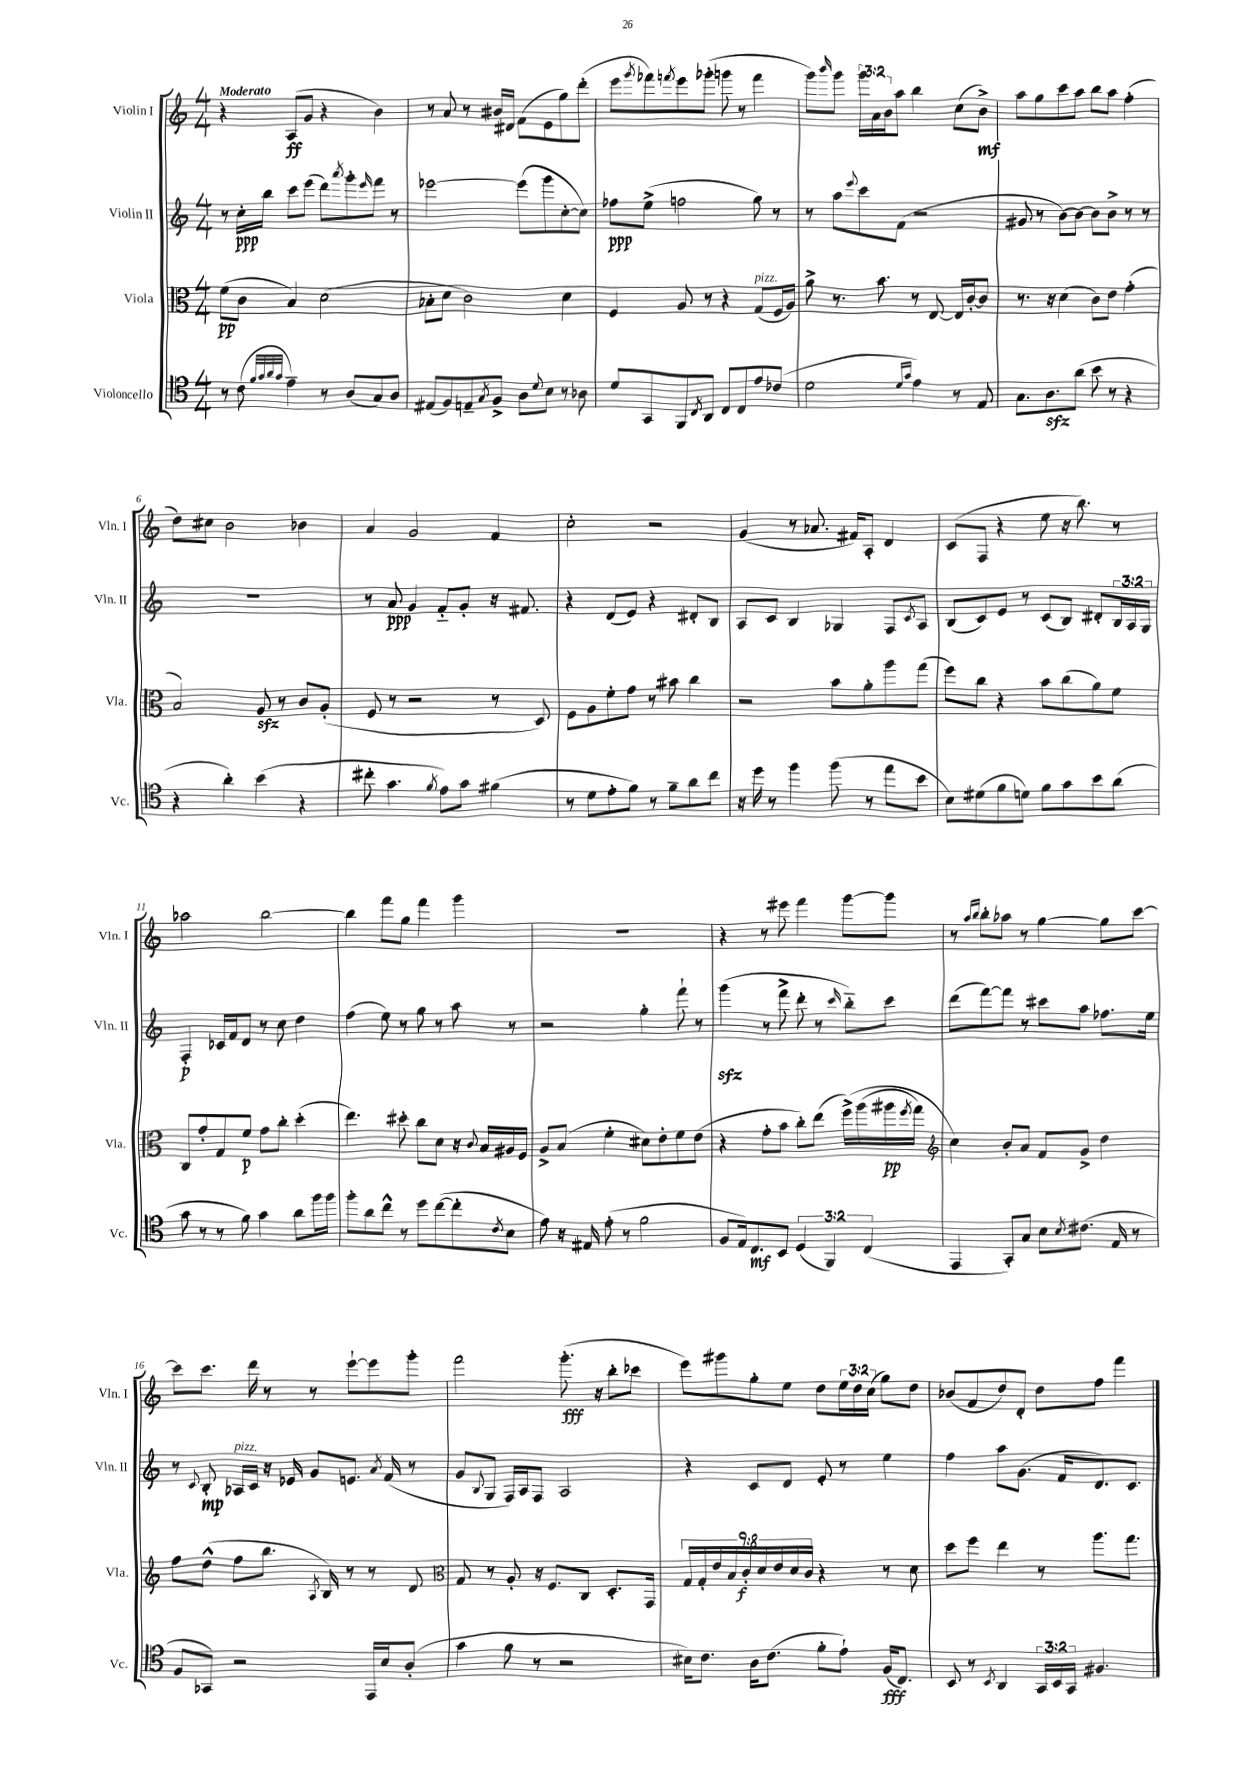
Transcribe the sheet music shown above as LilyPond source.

<<
\new StaffGroup <<
\new Staff = "s0" \with { instrumentName = "Violin I" shortInstrumentName = "Vln. I" } {
    \clef treble \key c \major \numericTimeSignature \time 4/4 \override Staff.TupletNumber.text = #tuplet-number::calc-fraction-text \tempo "Moderato"
    r4 a8\ff( g'8 r4 b'4) |
    r8 a'8 r8 bis'16 dis'16 f'8( e'8 g''8) d'''8-.( |
    e'''8 \acciaccatura { g'''8 } fes'''8) \acciaccatura { f'''8 } e'''8 ges'''8-.( g'''8 r8 f'''4 |
    g'''8) \grace { b'''16 } g'''8 \tuplet 3/2 { g'''16 a'16 b'16 } a''8 b''4 c''8( b'8->\mf) |
    a''8 g''8 c'''8 a''8 b''8 a''8 f''4-.( |
    d''8) cis''8 b'2 bes'4 |
    a'4 g'2 f'4 |
    c''2-. r2 |
    g'4( r8 aes'8. fis'16) a8-. d'4 |
    c'8( f8 r4 e''8 r16 b''8.) r8 |
    aes''2 b''2~ |
    b''4 f'''8 g''8 f'''4 g'''4 |
    R1 |
    r4 r8 eis'''8 f'''4 g'''8~ g'''8 |
    r8 \grace { a''16 b''16 } b''8-. aes''8 r8 g''4~ g''8 c'''8~ |
    c'''8 c'''8. d'''16 r8 r8 e'''8~-! e'''8 g'''8-. |
    f'''2 g'''8.-.\fff( r16 b''8-. ces'''8 |
    e'''8) gis'''8 g''8-. e''8 d''8 \tuplet 3/2 { e''16 d''16 c''16( } g''8) d''8 |
    bes'8( f'8 d''8) d'8-. d''8 f''8 f'''4 \bar "|." |
}
\new Staff = "s1" \with { instrumentName = "Violin II" shortInstrumentName = "Vln. II" } {
    \clef treble \key c \major \numericTimeSignature \time 4/4 \override Staff.TupletNumber.text = #tuplet-number::calc-fraction-text
    r8 c''16-.\ppp b''16 c'''8 e'''8( d'''8) \acciaccatura { a'''8 } g'''8-. \grace { e'''16 } f'''8 r8 |
    ees'''2~ ees'''8( g'''8 c''8~-. c''8) |
    fes''8\ppp e''8->( f''2 g''8) r8 |
    r8 a''8 \appoggiatura { e'''8 } c'''8 f'8( r2 |
    gis'8 r8 b'8~) b'8~ b'8 b'8-> r8 r8 |
    R1 |
    r8 a'8\ppp g'4 f'8-_ g'8-. r16 fis'8. |
    r4 d'8( e'8) r4 dis'8-. b8 |
    a8 c'8 b4 ges4 f8 \acciaccatura { c'8 } a8 |
    b8( c'8) e'8 r8 c'8( b8) dis'8-. \tuplet 3/2 { b16 a16 g16 } |
    f4-.\p ces'16 f'16 d'8 r8 c''8 d''4 |
    f''4( e''8) r8 g''8 r8 a''8 r8 |
    r2 g''4-. f'''8-! r8 |
    g'''4\sfz( r8 f'''8-> d'''8-. r8 \grace { c'''16 } b''8-_) c'''8 |
    d'''8( f'''8~) f'''8 r8 cis'''8 a''8 fes''8. e''16 |
    r8 \appoggiatura { c'8 } b8-.\mp aes16^\markup { \italic "pizz." } c'16 r16 ees'16 g'8 e'8. \acciaccatura { a'8 } f'16( r8 |
    g'8 \appoggiatura { b8 } g8 f16) a16 f8 a2 |
    r4 c'8 d'8 e'8-. r8 e''4 |
    f''4 a''8 g'8.( f'16 d'8.) c'8. \bar "|." |
}
\new Staff = "s2" \with { instrumentName = "Viola" shortInstrumentName = "Vla." } {
    \clef alto \key c \major \numericTimeSignature \time 4/4 \override Staff.TupletNumber.text = #tuplet-number::calc-fraction-text
    f'8\pp( c'8 b4) d'2( |
    bes8-. d'8 c'2) d'4 |
    f4 a8 r8 r4 g8^\markup { \italic "pizz." }( f16 a16) |
    a'8-> r8. b'8. r8 e8~ e16 c'16~-. c'8 |
    r8. r16 d'4( c'8) e'8 g'4-.( |
    b2) a8\sfz r8 c'8 a8-.( |
    f8 r8 r2 r8 d8) |
    f8 a8 f'8-. g'8 r8 bis'8 c''4 |
    r2 b'8 a'8-. a''8 g''8( |
    f''8) c''8 r4 b'8 c''8( a'8) f'8 |
    c8 g'8-. g8 f'8\p g'8 c''8-. d''4-.( |
    e''4.) dis''8-. c''8 d'8 r16 \appoggiatura { c'8 } b16 ais16 f16 |
    a8-> b8( f'4-. dis'8) e'8-. f'8 e'8( |
    r4 g'8-. b'8 c''8-.) e''8( f''16->)\( a''16( ais''16\pp \acciaccatura { f''8 } g''16) |
    \clef treble c''4\) b'8-. a'8 f'8 g'8-> d''4 |
    f''8 d''8-^( f''8 b''8. \acciaccatura { a8 } b16) r8 r8 d'8 |
    \clef alto g8 r8 a8-. r16 f8. c8 d8.-. g,16 |
    \tuplet 9/8 { g16 g16-. e'16 b16 c'16-.\f d'16 e'16 d'16 c'16 } r4 r8 d'8 |
    d''8 f''8 e''4 r8 a''8. g''8. \bar "|." |
}
\new Staff = "s3" \with { instrumentName = "Violoncello" shortInstrumentName = "Vc." } {
    \clef tenor \key c \major \numericTimeSignature \time 4/4 \override Staff.TupletNumber.text = #tuplet-number::calc-fraction-text
    r8 c'8( \grace { f'32 g'32 a'32 g'32 } e'4--) r8 a8( g8) a8 |
    eis8( f8) e8-- \acciaccatura { g8 } f8-> a8 \appoggiatura { d'8 } b8 r8 aes8 |
    d'8 g,8 f,8 \acciaccatura { c8 } a,8 c8 c8 e'8 ces'8( |
    d'2 \grace { d'16 g'16 } e'4) r8 e8 |
    g8. a8.\sfz a'8( b'8 r8 r4 |
    r4 a'4-.) b'4( r4 |
    cis''8-. g'4. \acciaccatura { f'8 } e'8) g'8 fis'4( |
    r8 d'8 e'8-. f'8) r8 f'8-- a'8 c''8 |
    r16 d''16 r8 f''4 f''8( r8 e''8 b'8 |
    b8) dis'8( f'8 d'8) f'8 g'8 b'8 a'8( |
    g'8 r8 r8 f'8) g'4 a'8 f''16 f''16 |
    f''8-. a'8 c''8-^ r8 d''8 c''8~( c''8-. \acciaccatura { c'8 } b8 |
    e'8) r16 eis16 e'8-.( r8 f'2 |
    f8 e16) c8.\mf b,8 \tuplet 3/2 { d4( f,4) c4( } |
    e,4 g,8-.) g8 b8 \acciaccatura { b8 } cis'8.( e16 r8 |
    f8 ges,8) r2 e,16 b16 a8-.( |
    g'4 f'8 r8 r2 |
    bis16) c'8. a16 c'8.( f'8-. e'8-!) f16\fff( c8.) |
    b,8 r8 \acciaccatura { b,8 } a,4 \tuplet 3/2 { g,16 b,16 g,16 } fis4. \bar "|." |
}
>>
>>
